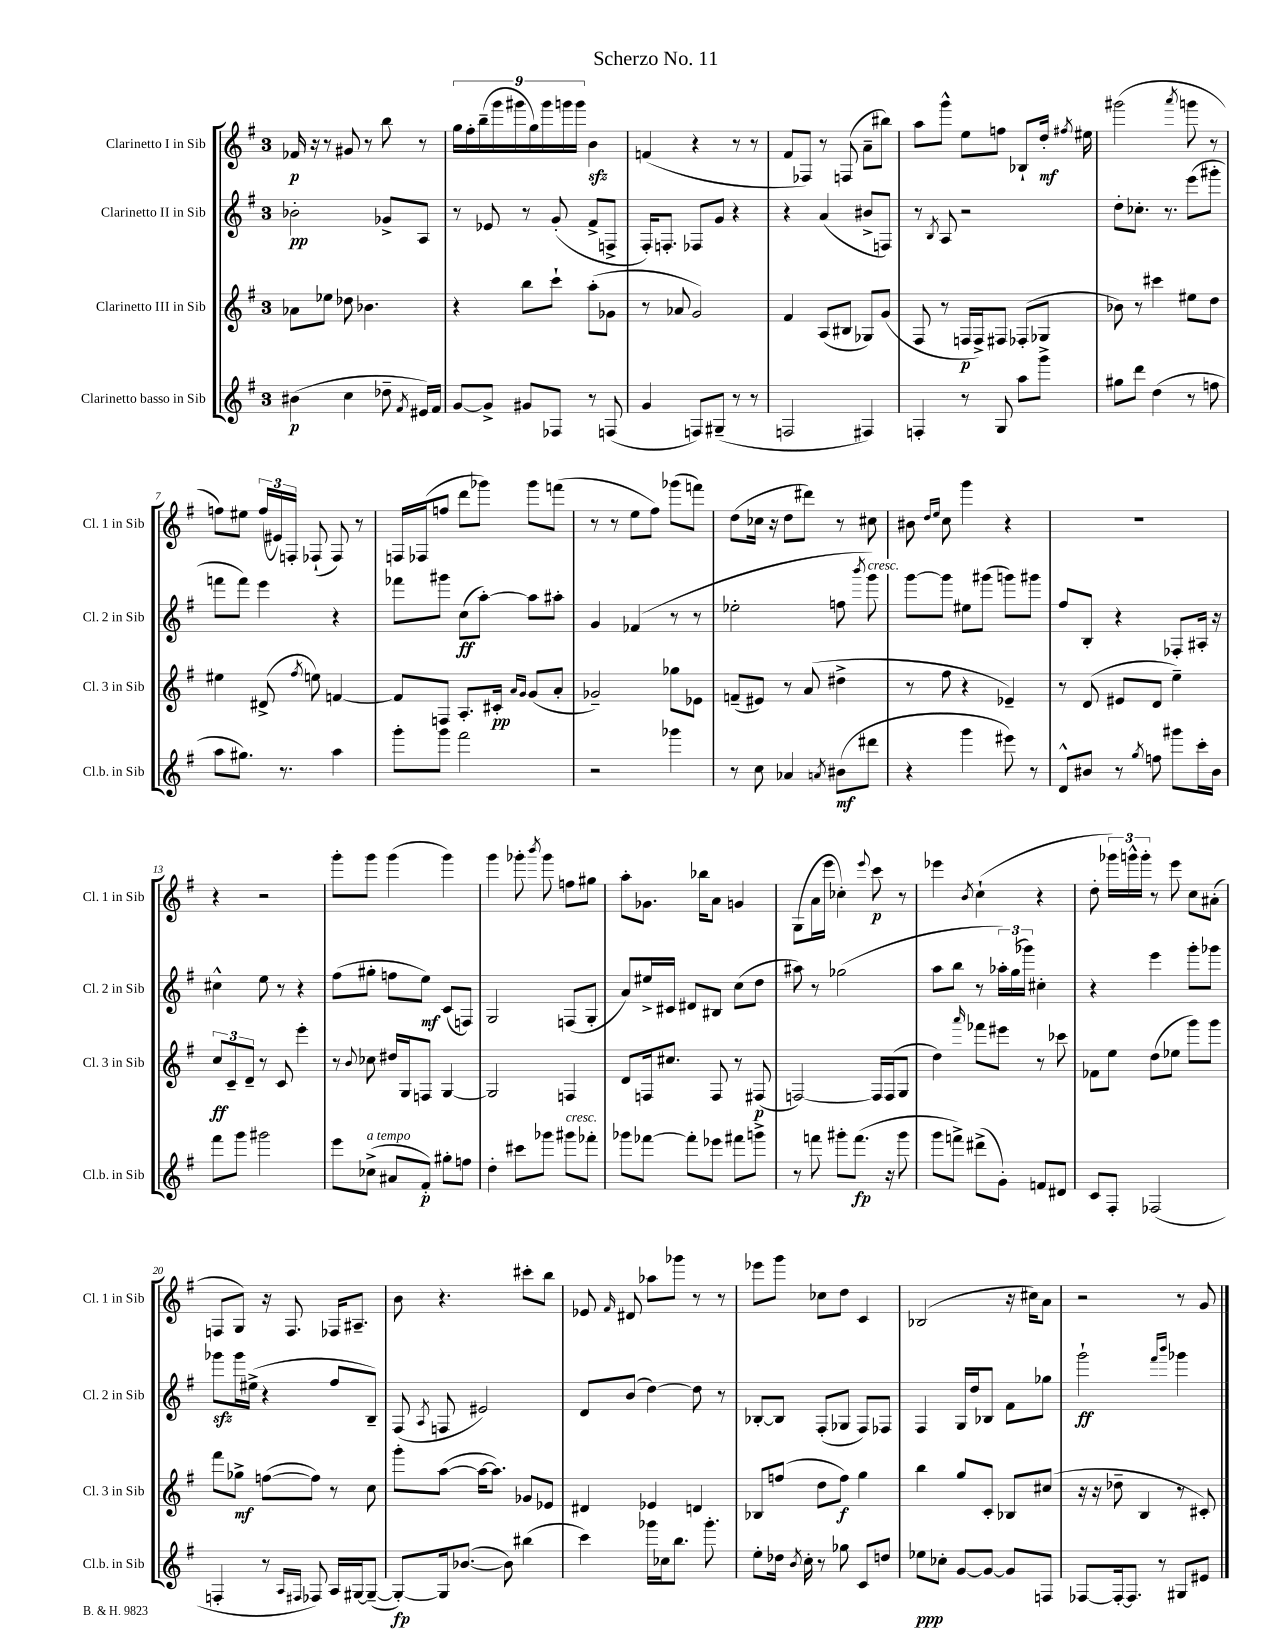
\header { title = "Scherzo No. 11" }
<<
\new StaffGroup <<
\new Staff = "s0" \with { instrumentName = "Clarinetto I in Sib" shortInstrumentName = "Cl. 1 in Sib" } {
    \clef treble \key g \major \once \override Staff.TimeSignature.style = #'single-digit \time 3/4
    \autoBeamOff fes'16\p r16 r8 gis'8 r8 b''8 r8 |
    \tuplet 9/8 { g''16[ fis''16-. b''16--( g'''16 gis'''16 g''16) gis'''16 g'''16 g'''16] } b'4\sfz |
    f'4( r4 r8 r8 |
    fis'8[ fes8]) r8 f8( a'8[-- bis''8]) |
    a''8[ g'''8]-^ e''8[ f''8] bes8[-! d''16]-.\mf \acciaccatura { fis''8 } eis''16 |
    gis'''2( \acciaccatura { a'''8 } g'''8 r8 |
    f''8[) eis''8] \tuplet 3/2 { f''16[( eis'16) f16]-. } fes8-!( fes8) r8 |
    f16[ fes16( f''8] d'''8[ ges'''8]) ges'''8[ f'''8]( |
    r8 r8 e''8[ fis''8]) ges'''8[( f'''8]) |
    d''8[( ces''16] r16 d''8[ dis'''8]) r8 cis''8 |
    bis'8 \grace { d''16[ e''16] } c''8 g'''4 r4 |
    R2. |
    r4 r2 |
    g'''8[-. g'''8] g'''4( g'''4) |
    g'''4 ges'''8-. \acciaccatura { b'''8 } ges'''8 f''8[ gis''8] |
    a''8[-. ges'8.] bes''16[ a'8] g'4 |
    g8[( a'16 e'''16] ces''4-.) \appoggiatura { e'''8 } c'''8\p r8 |
    ees'''4 \acciaccatura { b'8 } c''4-!( r4 |
    d''8-. \tuplet 3/2 { ges'''16[) g'''16-^ g'''16]-. } r8 e'''8 c''8[ ais'8]-.( |
    f8[ g8]) r16 f8. fes16[ ais8.]-- |
    b'8 r4. cis'''8[-. b''8] |
    ees'8 \grace { fis'16 } dis'8 aes''8[ ges'''8] r8 r8 |
    ees'''8[ g'''8] ces''8[ d''8] c'4 |
    bes2( r16 cis''16[) a'8] |
    r2 r8 g'8 \bar "|." |
}
\new Staff = "s1" \with { instrumentName = "Clarinetto II in Sib" shortInstrumentName = "Cl. 2 in Sib" } {
    \clef treble \key g \major \once \override Staff.TimeSignature.style = #'single-digit \time 3/4
    \autoBeamOff bes'2-.\pp ges'8[-> a8] |
    r8 ees'8 r8 g'8-.( fis'8[-> f8]-> |
    fis16[-.) f8.]-. fes8[ g'8] r4 |
    r4 a'4( bis'8[-> f8]) |
    r8 \acciaccatura { b8 } a8 r2 |
    d''8[-. ces''8.]-. r8. e'''8[( gis'''8]-. |
    f'''8[ f'''8]) e'''4 r4 |
    fes'''8[ gis'''8] c''8[\ff( a''8]~-.) a''8[ ais''8]-. |
    g'4 fes'4( r8 r8 |
    ees''2-. f''8 \acciaccatura { b'''8 } g'''8^\markup { \italic "cresc." }) |
    g'''8[~ g'''8] eis''8[ gis'''8]( g'''8[) gis'''8] |
    fis''8[ b8]-. r4 fes8[-. ais16]-. r16 |
    cis''4-^ e''8 r8 r4 |
    fis''8[( gis''8]-. f''8[ e''8]\mf) c'8[( f8]) |
    g2 f8[( g8]-. |
    a'8[) eis''16-> cis'16] dis'8[ bis8] c''8[( d''8] |
    ais''8) r8 ges''2( |
    a''8[ b''8] r8 \tuplet 3/2 { aes''16[-.) g''16( ges'''16]) } cis''4-. |
    r4 e'''4 g'''8[-. ges'''8] |
    ges'''8[\sfz ges'''16 eis''16]->( r4 fis''8[ b8]--) |
    fis8( \acciaccatura { a8 } f8 eis'2) |
    d'8[ b'8]( d''4~) d''8 r8 |
    bes8[~-. bes8] fis8[-.( ges8] fis8[) fes8] |
    fis4 g16[ d''16 bes8] fis'8[ ges''8] |
    g'''2-!\ff \grace { fis'''16[ b'''16] } ges'''4 \bar "|." |
}
\new Staff = "s2" \with { instrumentName = "Clarinetto III in Sib" shortInstrumentName = "Cl. 3 in Sib" } {
    \clef treble \key g \major \once \override Staff.TimeSignature.style = #'single-digit \time 3/4
    \autoBeamOff aes'8[ ees''8] des''8 bes'4. |
    r4 b''8[ c'''8]-! a''8[-.( ges'8] |
    r8 aes'8 g'2) |
    fis'4 a8[( bis8] ges8[) g'8]( |
    fis8 r8 f16[\p f16->) fis8] fes8[-.( ges8] |
    bes'8) r8 cis'''4 eis''8[ d''8] |
    eis''4 dis'8->( \acciaccatura { fis''8 } e''8) f'4~ |
    f'8[ f8] a8.[-. cis'16]-.\pp \grace { a'16[ g'16] } g'8[( a'8]-. |
    ges'2--) ges''8[ ees'8] |
    f'8[--( eis'8]) r8 a'8( dis''4-> |
    r8 fis''8 r4 ees'4--) |
    r8 d'8( eis'8[ d'8] e''4--) |
    \tuplet 3/2 { c''8[\ff c'8-- d'8]-- } r8 c'8 e'''4-. |
    r8 \appoggiatura { b'8 } ces''8 dis''16[ g16 f8] g4~ |
    g2 f4 |
    d'8[ f16 cis''8.] f8 r8 fis8\p( |
    f2~) f16[ f16( g8] |
    d''4) \grace { a'''16 } fes'''8[ eis'''8] r8 ces'''8 |
    fes'8[ e''8] d''8[( ees''8] g'''8[) g'''8] |
    fis'''8[ ges''8]->\mf f''8[~( f''8]) r8 c''8 |
    g'''8[-. a''8]~( a''16[~ a''8.]) ges'8[ ees'8] |
    dis'4 ees'4 d'4 |
    bes8[ f''8]( d''8[ f''8]\f) g''4 |
    b''4 g''8[ c'8]-. bes8[ cis''8]( |
    r16 r16 des''8-- b4 r8 cis'8-.) \bar "|." |
}
\new Staff = "s3" \with { instrumentName = "Clarinetto basso in Sib" shortInstrumentName = "Cl.b. in Sib" } {
    \clef treble \key g \major \once \override Staff.TimeSignature.style = #'single-digit \time 3/4
    \autoBeamOff bis'4\p( c''4 des''8-- \acciaccatura { fis'8 } eis'16[) fis'16] |
    g'8[~ g'8]-> gis'8[ fes8] r8 f8( |
    g'4 f8[) gis8]--( r8 r8 |
    f2 fis4) |
    f4-. r8 g8 a''8[ g'''8]-> |
    gis''8[ d'''8] d''4( r8 f''8 |
    a''8[ gis''8.]) r8. a''4 |
    g'''8[-. g'''8] fis'''2 |
    r2 ges'''4 |
    r8 c''8 aes'4 \acciaccatura { a'8 } bis'8[\mf( dis'''8] |
    r4 g'''4 eis'''8) r8 |
    d'8[-^ bis'8] r8 \acciaccatura { g''8 } f''8 gis'''8[ c'''16-. bis'16] |
    fis'''8[ g'''8] gis'''2 |
    e'''8[ ces''8]->^\markup { \italic "a tempo" }( ais'8[ fis'8]-.\p) gis''8[-. f''8] |
    d''4-. cis'''8[ ges'''8] gis'''8[^\markup { \italic "cresc." } fes'''8]-. |
    ges'''8[ fes'''8]~ fes'''8[-. ees'''8] fis'''8[ g'''8]-> |
    r8 f'''8 gis'''8[-. f'''8.]\fp( r16 gis'''8 |
    g'''8[ f'''8]->) dis'''8[->( g'8]-.) f'8[ dis'8] |
    c'8[ fis8]-. fes2( |
    f4-. r8 \grace { a16[ fis16] } fes8) a16[ gis16~ gis8]~--( |
    gis8[~-.\fp) gis16 bes'8.]~( bes'8) bis''4( |
    c'''4) ges'''16[ ces''16 b''8.] ges'''8.-. |
    e''8[-. des''16] \acciaccatura { b'8 } c''16-. r8 ges''8 c'8[ d''8] |
    ees''8[\ppp ces''8]-. g'8[~ g'8]~ g'8[ f8] |
    fes8[~ fes16~-. fes8.] r8 gis8[ eis'8] \bar "|." |
}
>>
>>
